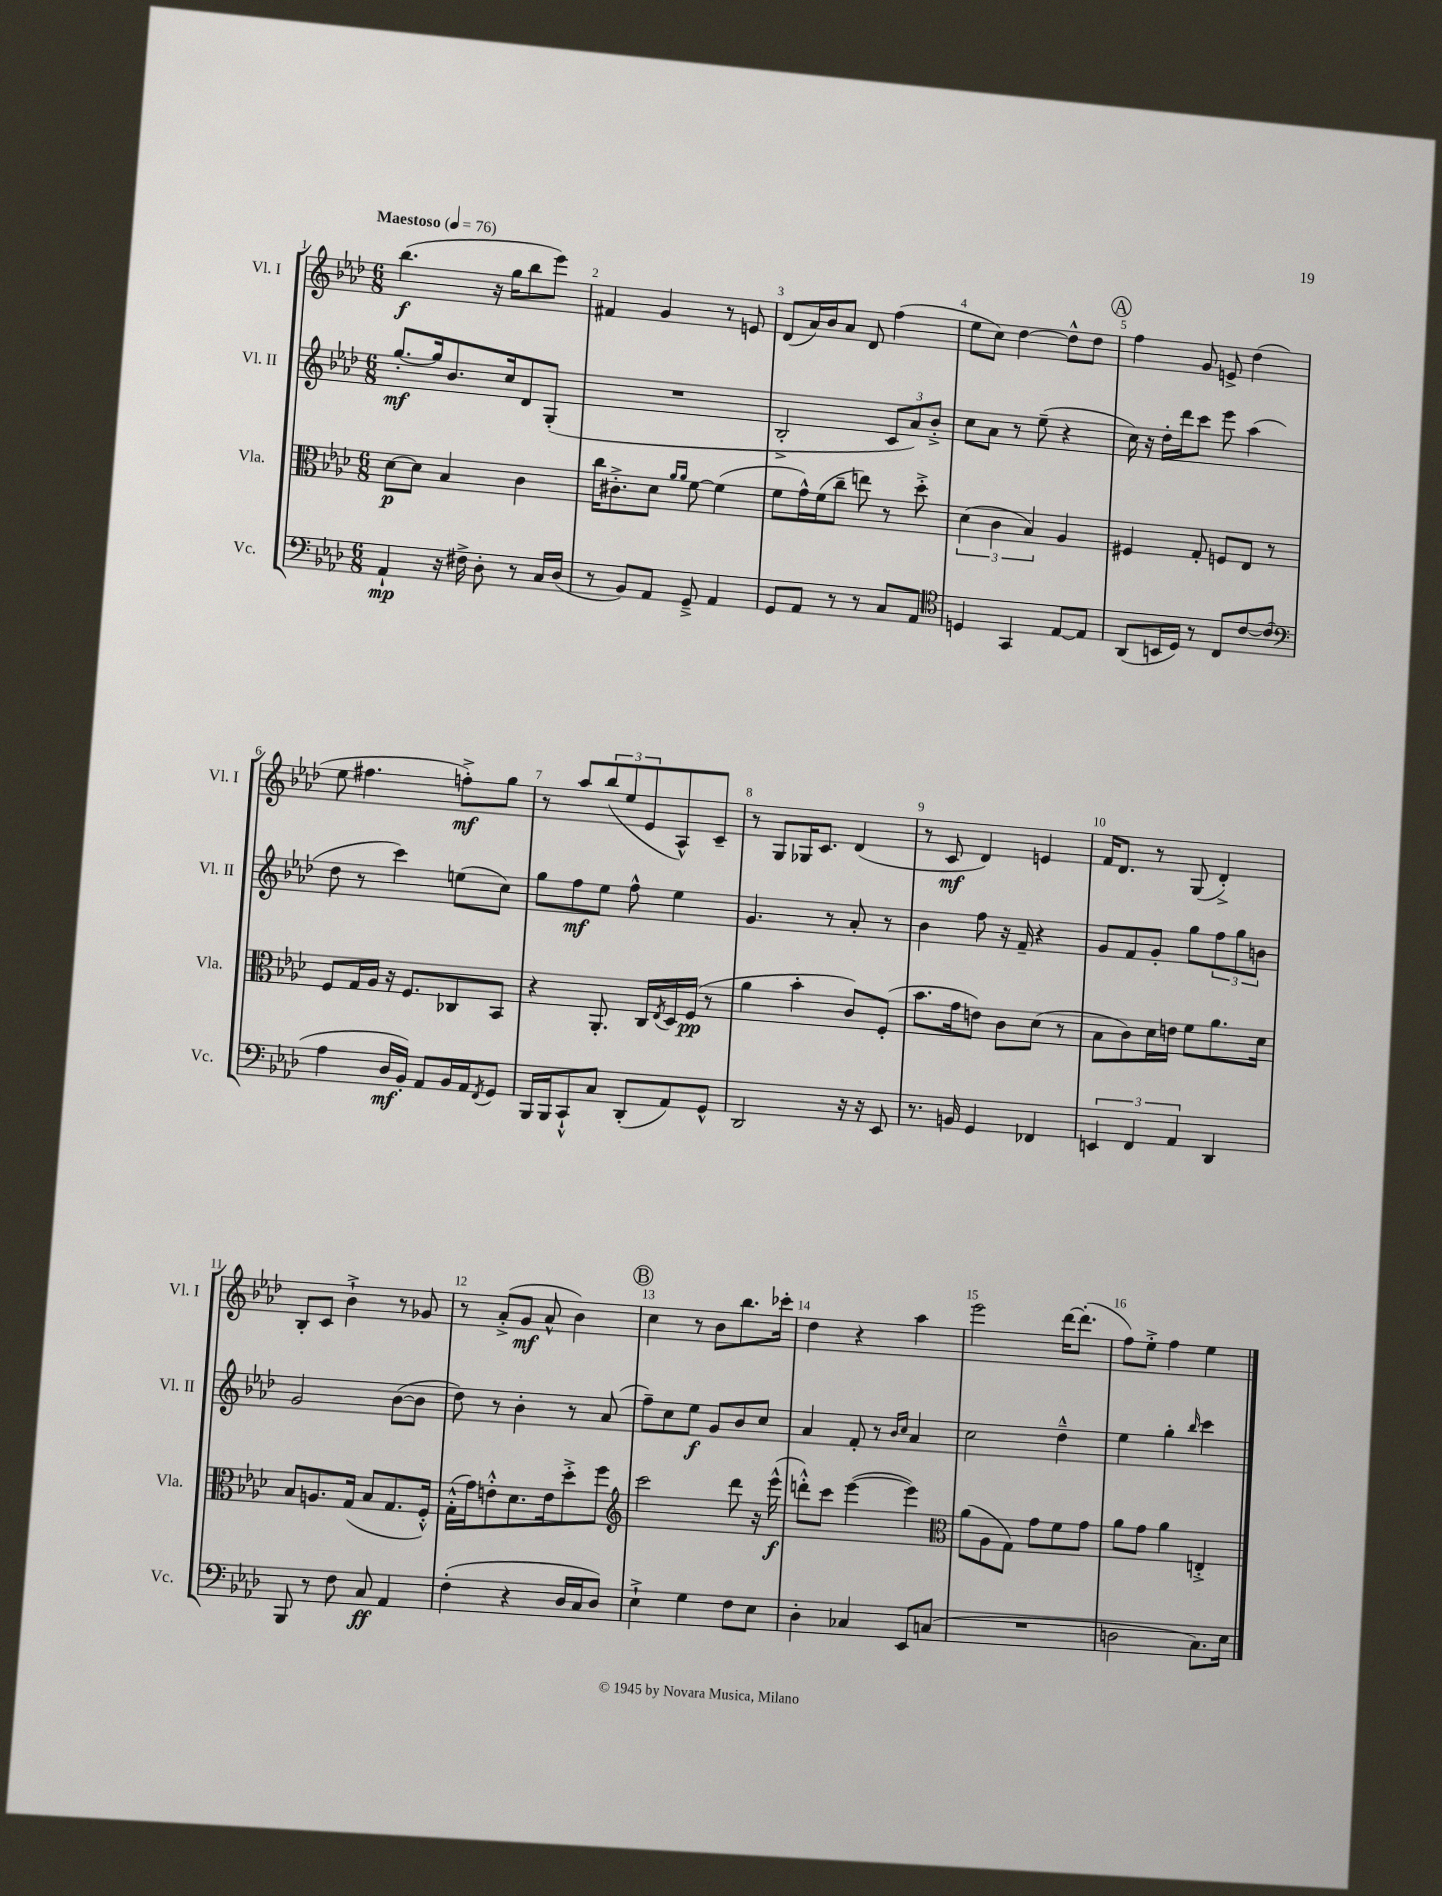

**kern	**kern	**kern	**kern
*staff4	*staff3	*staff2	*staff1
*clefF4	*clefC3	*clefG2	*clefG2
*k[b-e-a-d-]	*k[b-e-a-d-]	*k[b-e-a-d-]	*k[b-e-a-d-]
*M6/8	*M6/8	*M6/8	*M6/8
*MM76	*MM76	*MM76	*MM76
4AA-`	[8d-	[8.gg'	(4.bb-
.	8d-]	.	.
.	.	16gg]	.
16r	4B-	8.b-	.
16F#^	.	.	.
8D-'	.	.	16r
.	.	16cc	16gg
8r	4c	8d-	8bb-
16C	.	(8G'	8eee-)
(16D-	.	.	.
=	=	=	=
8r	16cc	2.r	4f#
.	8.c#'^	.	.
8BB-)	.	.	.
8AA-	8d-	.	4g
.	16qqa-	.	.
.	16qqa-	.	.
8GG~^	[8f	.	.
4AA-	(4f]	.	8r
.	.	.	8e
=	=	=	=
8GG	8f	2B-'^	(8d-
8AA-	16g^^)	.	16a-)
.	(16f	.	16b-
8r	8cc~	.	8a-
8r	8ee)	.	8d-
8C	8r	12c	(4ff
.	.	12a-)	.
8AA-	8dd-'^	.	.
.	.	12b-'^	.
=	=	=	=
*clefC4	*	*	*
4D	(6d-	8cc	8ee-
.	.	8a-	8cc)
.	6c	.	.
4GG	.	8r	[4dd-
.	6B-)	.	.
.	.	(8ee-~	.
[8E-	4A-	4r	8dd-^^]
8E-]	.	.	8dd-
=	=	=	=
(8AA-	4F#	16cc)	4ff
.	.	16r	.
16BB	.	16dd-'	.
16D-)	.	16ddd-	.
8r	8G'	8ccc	8g
8C	8F	8eee-	8e^
[8c	8E-	(4aa-	(4dd-
(8c]	8r	.	.
=	=	=	=
*clefF4	*	*	*
4A-	8F	8dd-	8ee-
.	16G	8r	4.ff#
.	16A-	.	.
16D-	16r	4ccc)	.
16BB-')	8.F	.	.
8AA-	.	.	.
16BB-	8C-	(8ee	8ff'^)
16AA-	.	.	.
8qFF	.	.	.
8GG	8BB-	8cc)	8gg
=	=	=	=
16BBB-	4r	8gg	8r
16BBB-	.	.	.
8CC`^^	.	8ff	8aa-
8C	8.AA-'	8ee-	(12bb-
.	.	.	12ee-
(8DD-'	.	8ff^^	.
.	.	.	12e-
.	16C	.	.
.	8qE-	.	.
8AA-)	16D-	4ee-	8A-^^)
.	(16F	.	.
8GG^^	8r	.	8c~
=	=	=	=
2DD-	4a-	4.g	8r
.	.	.	8G
.	4b-'	.	16G-
.	.	.	8.c
.	.	8r	.
16r	8c)	8a-'	(4d-
16r	.	.	.
8EE-	(8F'	8r	.
=	=	=	=
8.r	8.b-	4b-	8r
.	.	.	8c
16BB	16g	.	.
4GG	8e)	8ff	4d-)
.	8c	16r	.
.	.	16f~	.
4FF-	(8d-	4r	4e
.	8r	.	.
=	=	=	=
6EE	8B-	8g	16f
.	.	.	8.d-
.	8c)	8f	.
6FF	.	.	.
.	16d-	8g'	8r
.	16e	.	.
6AA-	.	.	.
.	8f	8gg	(8G
4DD-	8.a-	12ff	4d-'^)
.	.	12gg	.
.	.	12b	.
.	16d-	.	.
=	=	=	=
8BBB-	8B-	2g	8B-'
8r	8.A	.	8c
8F	.	.	4b-`^
.	(16G	.	.
8C	8B-	.	.
4AA-	8.G	([8b-	8r
.	.	8b-]	8g-
.	16F'^^)	.	.
=	=	=	=
(4F'	(16G'^^	8dd-)	8r
.	16g)	.	.
.	8e'^^	8r	(8a-'^
4r	8.d-	4b-'	8g
.	.	.	8a-^^
.	16e	.	.
16D-	8dd-'^	8r	4b-)
16C	.	.	.
8D-)	8ff	(8a-	.
=	=	=	=
*	*clefG2	*	*
4E-`^	2ccc	8ff~)	4cc
.	.	8cc	.
4G	.	8ee-	8r
.	.	8g	8b-
8F	8ddd-	8b-	8.bb-
8E-	16r	8cc	.
.	(16eee-^^	.	16ccc-'
=	=	=	=
4D-'	8ddd'^^)	4a-	4dd-
.	8ccc	.	.
4C-	([4eee-	8f'	4r
.	.	8r	.
.	.	16qqb-	.
.	.	16qqcc	.
8EE-	4eee-])	4a-	4aa-
(8C	.	.	.
=	=	=	=
*	*clefC3	*	*
2.r	(8a-	2cc	2eee-
.	8A-	.	.
.	8G)	.	.
.	8g	.	.
.	8f	4dd-~^^	[16ddd-
.	.	.	(8.ddd-']
.	8g	.	.
=	=	=	=
2D	8a-	4ee-	8ff)
.	8g	.	8ee-'^
.	4a-	4gg'	4ff
.	.	16qqbb-	.
8.C)	4E'^	4ccc	4ee-
16E-	.	.	.
==	==	==	==
*-	*-	*-	*-
